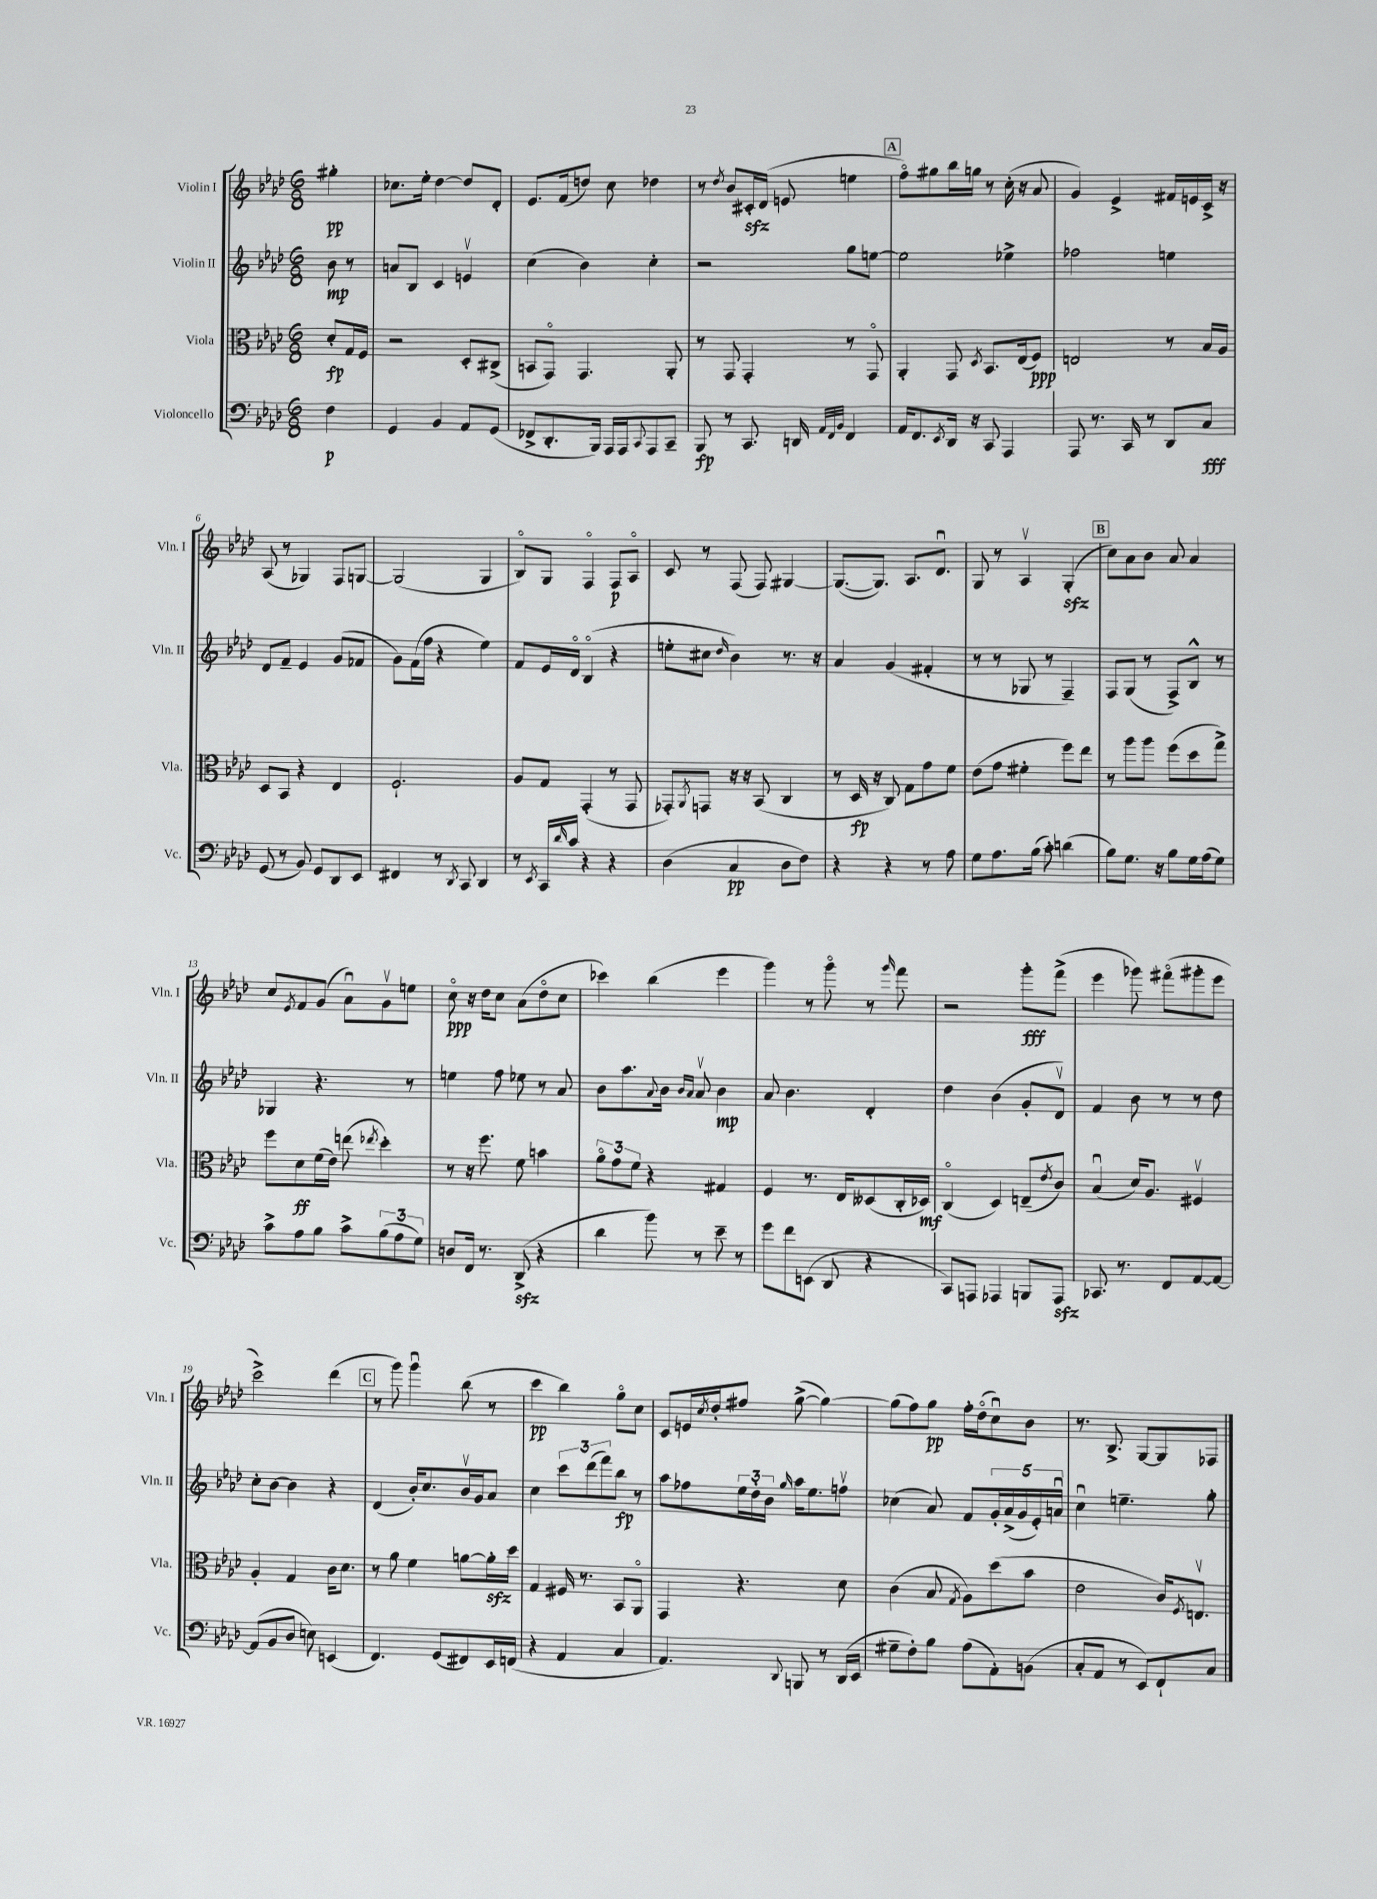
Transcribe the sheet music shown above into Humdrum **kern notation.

**kern	**kern	**kern	**kern
*staff4	*staff3	*staff2	*staff1
*clefF4	*clefC3	*clefG2	*clefG2
*k[b-e-a-d-]	*k[b-e-a-d-]	*k[b-e-a-d-]	*k[b-e-a-d-]
*M6/8	*M6/8	*M6/8	*M6/8
4F	8d-'	8b-	4gg#'
.	16G	8r	.
.	16F	.	.
=	=	=	=
4GG	2r	8a	8.cc-
.	.	8B-	.
.	.	.	16ee-'
4BB-	.	4c	[4dd-
8AA-	8D-'	4ev	8dd-]
(8GG	(8C#^	.	8d-'
=	=	=	=
8FF-^	8BB	(4cc	8.e-
8.DD-'	8GGo)	.	.
.	.	.	(16f
.	4.GG	4b-)	8dd)
16BBB-)	.	.	.
16AAA-	.	.	8cc
16AAA-	.	.	.
8qqCC	.	.	.
8AAA-	.	4cc'	4dd-
8CC~	8AA-'	.	.
=	=	=	=
8BBB-	8r	2r	8r
.	.	.	8qdd-
8r	8GG	.	8b-
8.CC	4GG'	.	16c#'
.	.	.	(16d-
.	.	.	8e
16DD	.	.	.
32qqAA-	.	.	.
32qqFF	.	.	.
32qqBB-	.	.	.
4FF	8r	8gg	4ee
.	8GGo	[8ee	.
=	=	=	=
16AA-	4AA-'	2ee]	8ffo)
8.FF	.	.	.
.	.	.	8gg#
8qEE-	.	.	.
16DD-	8GG	.	16bb-
16r	.	.	16gg
.	8qD-	.	.
8CC	8.BB-	.	8r
4AAA-	.	4ee-^	(16cc'
.	(16E-	.	16r
.	8F)	.	8a-
=	=	=	=
8AAA-	2E	2ff-	4g)
8.r	.	.	.
.	.	.	4e-^
16CC	.	.	.
8r	.	.	.
8DD-	8r	4ee	16f#
.	.	.	16e
8C	16B-	.	16c^
.	16A-	.	16r
=	=	=	=
(8GG	8D-	8d-	(8A-
8r	8BB-	8f~	8r
8BB-)	4r	4e-	4G-)
8GG	.	.	.
8DD-	4E-	(8g	8F
8EE-	.	8f-	[8G
=	=	=	=
4FF#	2.F`	8g)	(2G]
.	.	(16f	.
.	.	16ff	.
8r	.	4r	.
8qDD-	.	.	.
8CC	.	.	.
4DD-	.	4ee-)	4G
=	=	=	=
8r	8A-	8f	8B-o)
8qEE-	.	.	.
16CC	8G	16e-	8G
16qqd-	.	.	.
16c	.	16d-o	.
4r	(4GG'	(4B-o	4Fo
4r	8r	4r	8F
.	8GG	.	8A-o
=	=	=	=
(4D-	8GG-')	8ee'	8c
.	8qAA-	.	.
.	8GG	8cc#	8r
.	.	16qqdd-	.
4C	16r	4b-)	(8F
.	16r	.	.
.	(8BB-	.	8F)
8D-	4C	8.r	[4G#
8F)	.	.	.
.	.	16r	.
=	=	=	=
4r	8r	4a-	(8.G#_
.	16D-	.	.
.	16r	.	8.G#])
4r	8C)	(4g	.
.	8G	.	8.A-
8r	8g	4f#'	.
.	.	.	8.d-u
8A-	8f	.	.
=	=	=	=
8G	(8e-	8r	8G
8.A-	8g	8r	8r
.	4f#'	8G-	4A-v
(16B-	.	.	.
8c')	.	8r	.
(4d	8ff)	4F~)	(4G'
.	8ee-	.	.
=	=	=	=
8B-)	8r	8F	8cc)
8.G	8aa-	(8G	8a-
.	8aa-	8r	8b-
16r	.	.	.
8B-	(8ff	8F^)	8a-
16G	8dd-	8B-^^	4a-
(16A-	.	.	.
8G)	8gg^)	8r	.
=	=	=	=
8c^	8ff	4G-	8cc
.	.	.	8qe-
8A-	8d-	.	8f
8B-	(16f	4.r	(8g
.	16e-)	.	.
8c^	(8ee	.	8a-u)
.	8qee-	.	.
(12B-	4dd-')	.	8gv
12A-	.	.	.
.	.	8r	8ee
12G)	.	.	.
=	=	=	=
8D	8r	4ee	8cco
16FF	16r	.	16r
8.r	8.ff	.	16dd-
.	.	8ff	8cc
(8DD-^	8f	8ee-	(8a-
4r	4b	8r	8dd-o
.	.	8a-	8cc
=	=	=	=
4d-	12a-o	8b-	4ccc-)
.	12g	.	.
.	.	8.aa-	.
.	12f	.	.
8b-)	4r	.	(4bb-
.	.	8qqa-	.
.	.	16b-	.
.	.	16qqb-	.
.	.	16qqa-	.
8r	.	8a-v	.
8e-~	4G#	4b-	4eee-
8r	.	.	.
=	=	=	=
8g	4F	8a-	4ggg)
8f	.	4.b-	.
(8EE	8.r	.	8r
8DD-	.	.	8gggo
.	16E-	.	.
4r	(8D--	4d-'	8r
.	.	.	16qqggg
.	16C'	.	8fff
.	16D-)	.	.
=	=	=	=
8CC)	(4Co	4dd-	2r
8AAA	.	.	.
4AAA-	4D-)	(4b-	.
8BBB	(8E~	8g'	8ggg'
.	8qe-	.	.
8AAA-	8c)	8d-v)	(8fff^
=	=	=	=
8.CC-	(4B-u	4f	4eee-
8.r	.	.	.
.	16d-)	8b-	8ggg-)
.	8.A-	.	.
8FF	.	8r	(8fff#o
[8AA-	4F#v	8r	8ggg#'
8AA-_	.	8dd-	8eee-
=	=	=	=
(8AA-]	4A-'	8cc'	2ccc^)
8BB-	.	[8b-	.
8D-	4G	4b-]	.
8E)	.	.	.
(4EE	16c	4r	(4ddd-
.	8.d-	.	.
=	=	=	=
4.FF)	8r	(4d-	8r
.	8a-	.	8ggg)
.	4f	16b-')	4gggu
.	.	8.cc	.
(8GG	.	.	.
8FF#)	[8a	16b-v	(8bb-
.	.	16g	.
16EE-	16a']	8a-	8r
(16FF	16dd-	.	.
=	=	=	=
4r	4G	4cc	4ccc
4AA-	16F#	12ccc	4bb-)
.	8.r	.	.
.	.	(12ddd-	.
.	.	12fff)	.
4C	8BB-	8bb-	8ggo
.	8AA-o	8r	8cc
=	=	=	=
4.AA-)	4GG	8aa-	8c
.	.	8ff-	16e
.	.	.	8qcc
.	.	.	16dd-'
.	4.r	24ee-	8ff#
.	.	24dd-'	.
.	.	24b-	.
8qqDD-	.	16qqgg	.
8BBB	.	16aa-	([8gg^
.	.	8.ee-	.
8r	.	.	4gg_)
(16DD-	8d-	8ffv	.
16EE-	.	.	.
=	=	=	=
8G#~	(4c	(4cc-	(8gg]
8F')	.	.	8ff)
8B-	8B-	8a-)	8gg
.	8qG	.	.
(8A-	8A-)	8f	16ff'
.	.	.	(16dd-o
8AA-')	(8dd-	20g'	8ccu)
.	.	(20a-^	.
.	.	20g	.
(8BB	8b-	.	8b-
.	.	20e-')	.
.	.	20au	.
=	=	=	=
8C'	2e-	4ccu	8.r
8AA-	.	.	.
.	.	.	8.B-^
8r	.	4.ee~	.
8EE-)	.	.	[8G
8FF`	16c)	.	8G]
.	8qF	.	.
.	8.Ev	.	.
8C	.	8gg'	8F-
==	==	==	==
*-	*-	*-	*-
